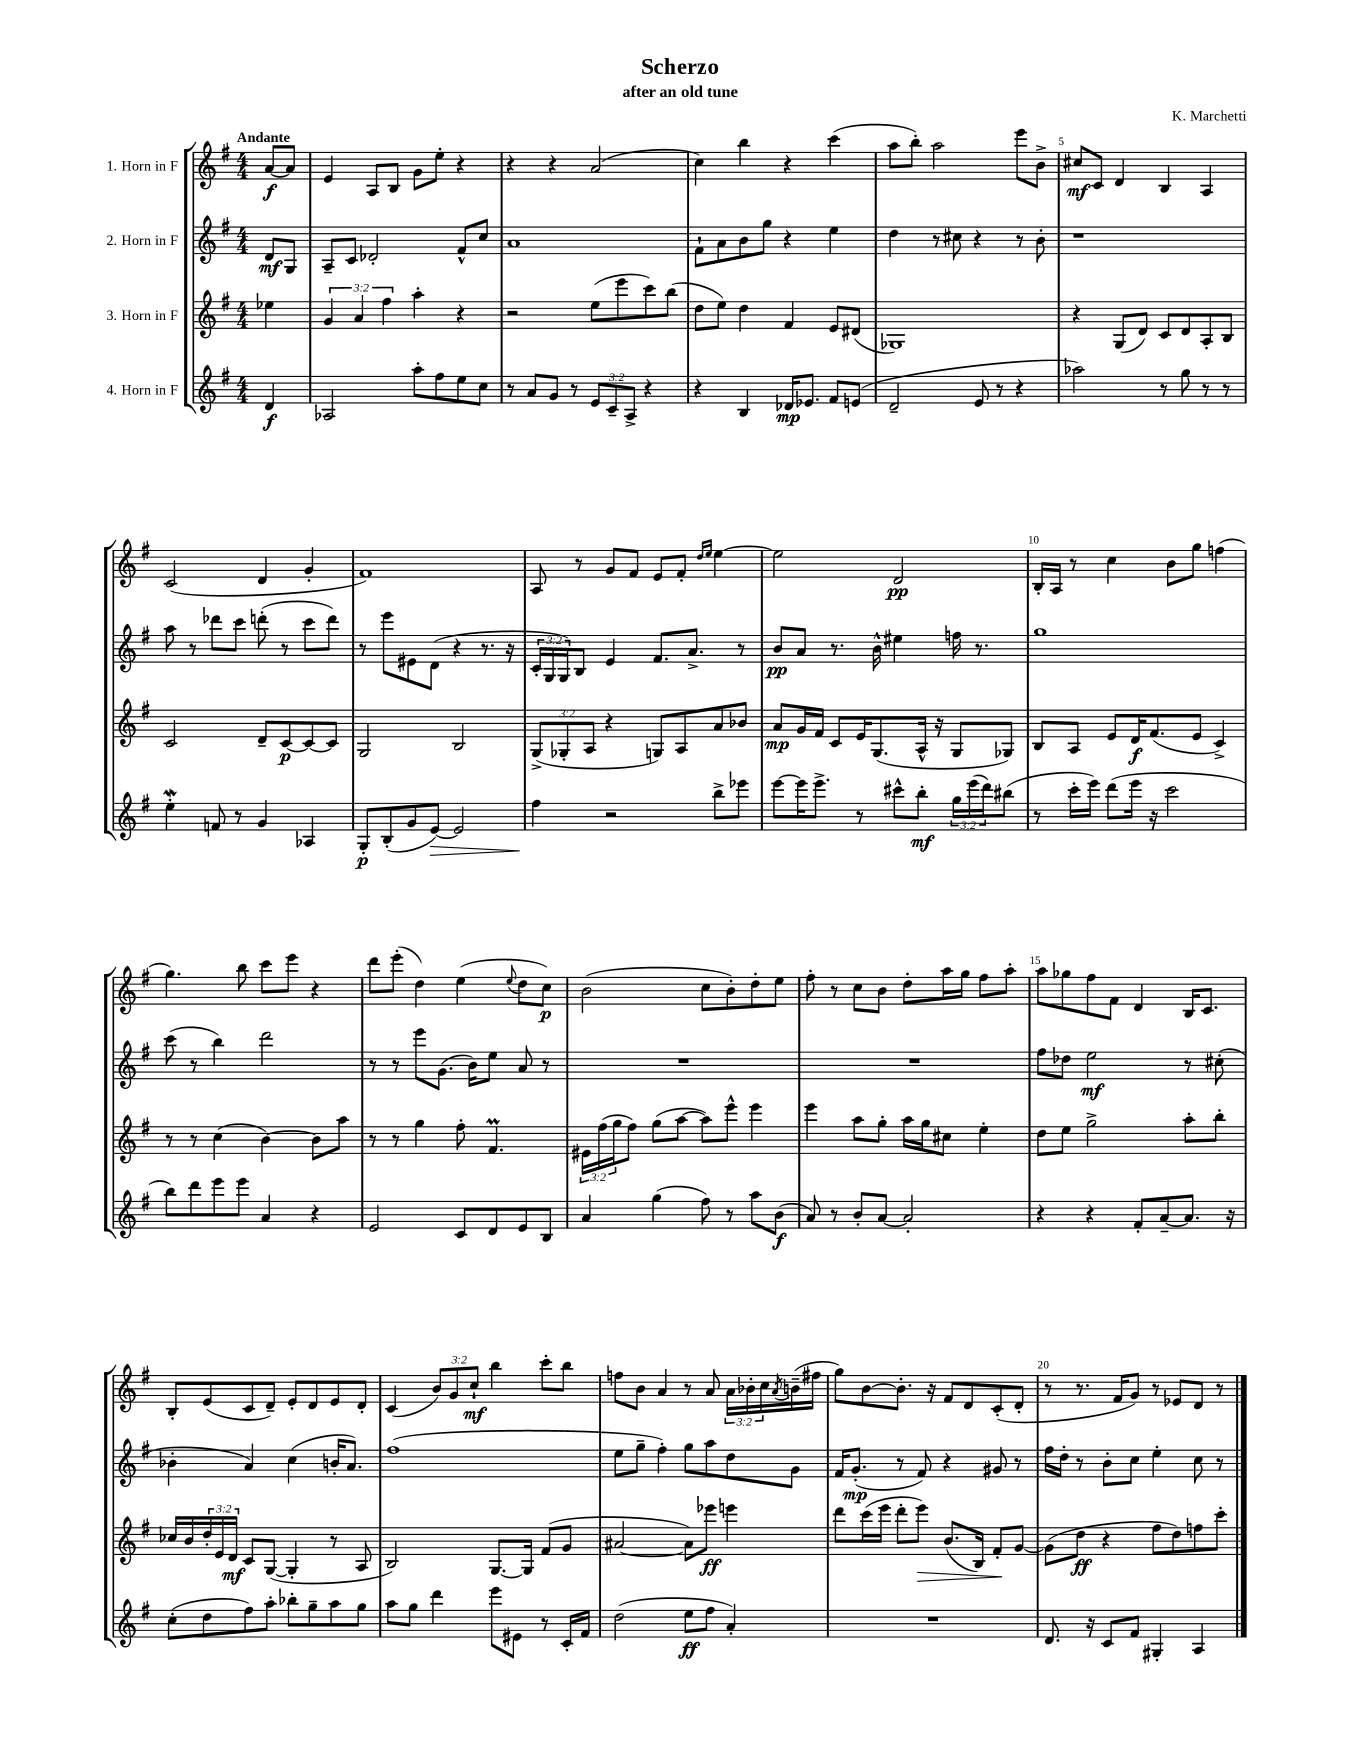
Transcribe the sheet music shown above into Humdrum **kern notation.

**kern	**dynam	**kern	**dynam	**kern	**dynam	**kern	**dynam
*part4	*part4	*part3	*part3	*part2	*part2	*part1	*part1
*staff4	*staff4	*staff3	*staff3	*staff2	*staff2	*staff1	*staff1
*I"4. Horn in F	*	*I"3. Horn in F	*	*I"2. Horn in F	*	*I"1. Horn in F	*
*clefG2	*	*clefG2	*	*clefG2	*	*clefG2	*
*k[f#]	*	*k[f#]	*	*k[f#]	*	*k[f#]	*
*M4/4	*	*M4/4	*	*M4/4	*	*M4/4	*
=	=	=	=	=	=	=	=
!	!	!	!	!	!	!LO:TX:a:B:t=Andante	!
4d/	f	4ee-X\	.	8d/L	mf	[8a/L	f
.	.	.	.	8G/J	.	8a/J]	.
=1	=1	=1	=1	=1	=1	=1	=1
2A-X/	.	6g/	.	8A~/L	.	4e/	.
.	.	.	.	8c/J	.	.	.
.	.	6a/	.	.	.	.	.
.	.	.	.	2d-X'/	.	8A/L	.
.	.	6ff#\	.	.	.	.	.
.	.	.	.	.	.	8B/J	.
8aa'\L	.	4aa'\	.	.	.	8g\L	.
8ff#\	.	.	.	.	.	8ee'\J	.
8ee\	.	4r	.	8f#^^/L	.	4r	.
8cc\J	.	.	.	8cc/J	.	.	.
=2	=2	=2	=2	=2	=2	=2	=2
8r	.	2r	.	1a	.	4r	.
8a/L	.	.	.	.	.	.	.
8g/J	.	.	.	.	.	4r	.
8r	.	.	.	.	.	.	.
12e/L	.	(8ee\L	.	.	.	(2a/	.
12c~/	.	.	.	.	.	.	.
.	.	8eee\	.	.	.	.	.
12A^/J	.	.	.	.	.	.	.
4r	.	8ccc\)	.	.	.	.	.
.	.	(8bb\J	.	.	.	.	.
=3	=3	=3	=3	=3	=3	=3	=3
4r	.	8dd\L	.	8f#`\L	.	4cc\)	.
.	.	8ee\J)	.	8a\	.	.	.
4B/	.	4dd\	.	8b\	.	4bb\	.
.	.	.	.	8gg\J	.	.	.
16d-X/KL	mp	4f#/	.	4r	.	4r	.
8.e-X/J	.	.	.	.	.	.	.
8f#/L	.	8e/L	.	4ee\	.	(4ccc\	.
(8en/J	.	(8d#X/J	.	.	.	.	.
=4	=4	=4	=4	=4	=4	=4	=4
2d~/	.	1G-X)	.	4dd\	.	8aa\L	.
.	.	.	.	.	.	8bb'\J)	.
.	.	.	.	8r	.	2aa\	.
.	.	.	.	8cc#X\	.	.	.
8e/	.	.	.	4r	.	.	.
8r	.	.	.	.	.	.	.
4r	.	.	.	8r	.	8eee\L	.
.	.	.	.	8b'\	.	8b^\J	.
=5	=5	=5	=5	=5	=5	=5	=5
2aa-X\)	.	4r	.	1r	.	8cc#X/L	mf
.	.	.	.	.	.	8c/J	.
.	.	(8G/L	.	.	.	4d/	.
.	.	8d/J)	.	.	.	.	.
8r	.	8c/L	.	.	.	4B/	.
8gg\	.	8d/	.	.	.	.	.
8r	.	8A'/	.	.	.	4A/	.
8r	.	8B/J	.	.	.	.	.
!!LO:LB:g=z
=6	=6	=6	=6	=6	=6	=6	=6
4eeW'\	.	2c/	.	8aa\	.	(2c/	.
.	.	.	.	8r	.	.	.
8fn/	.	.	.	8ddd-X\L	.	.	.
8r	.	.	.	8ccc\J	.	.	.
4g/	.	8d~/L	.	(8dddn'\	.	4d/	.
.	.	[8c/	p	8r	.	.	.
4A-X/	.	8c/_	.	8ccc\L	.	4g'/	.
.	.	8c/J]	.	8ddd\J)	.	.	.
=7	=7	=7	=7	=7	=7	=7	=7
8G'/L	p	2G/	.	8r	.	1f#)	.
(8B'/	.	.	.	8eee\L	.	.	.
8g/	.	.	.	8e#X\	.	.	.
!	!LO:HP:b	!	!	!	!	!	!
[8e/J)	>	.	.	(8d\J	.	.	.
2e/]	.	2B/	.	4r	.	.	.
.	.	.	.	8.r	.	.	.
.	.	.	.	16r	.	.	.
=8	=8	=8	=8	=8	=8	=8	=8
4ff#\	.	(12G^/L	.	24c'/LL	.	8A/	.
.	.	.	.	24G/	.	.	.
.	.	12G-X'/	.	24G/J)	.	.	.
.	.	.	.	8B/J	.	8r	.
.	.	12A/J	.	.	.	.	.
2r	]	4r	.	4e/	.	8g/L	.
.	.	.	.	.	.	8f#/J	.
.	.	8Gn/L)	.	8.f#/L	.	8e/L	.
.	.	8A/	.	.	.	8f#'/J	.
.	.	.	.	8.a^/J	.	.	.
.	.	.	.	.	.	16qqdd/LL	.
.	.	.	.	.	.	16qqee/JJ	.
8bb^\L	.	8a/	.	.	.	[4ee\	.
8eee-X\J	.	8b-X/J	.	8r	.	.	.
=9	=9	=9	=9	=9	=9	=9	=9
[8eee\L	.	8a/L	mp	8b/L	pp	2ee\]	.
16eee\K]	.	16g/L	.	8a/J	.	.	.
8.eee^\J	.	16f#/JJ	.	.	.	.	.
.	.	8c/L	.	8.r	.	.	.
8r	.	16e/K	.	.	.	.	.
.	.	(8.G/	.	16b^^\	.	.	.
8ccc#X^^\L	.	.	.	4ee#X\	.	2d/	pp
8bb'\J	mf	16A^^/Jk	.	.	.	.	.
.	.	16r	.	.	.	.	.
24gg\LL	.	8G/L	.	16ffn\	.	.	.
(24eee\	.	.	.	.	.	.	.
.	.	.	.	8.r	.	.	.
24ddd\J)	.	.	.	.	.	.	.
(8bb#X\J	.	8G-X/J)	.	.	.	.	.
=10	=10	=10	=10	=10	=10	=10	=10
8r	.	8B/L	.	1gg	.	16B'/LL	.
.	.	.	.	.	.	16A/JJ	.
16ccc'\LL	.	8A/J	.	.	.	8r	.
16eee\JJ)	.	.	.	.	.	.	.
(8ddd\L	.	8e/L	.	.	.	4cc\	.
16eee\Jk	.	16d/K	f	.	.	.	.
16r	.	(8.f#/	.	.	.	.	.
2ccc\	.	.	.	.	.	8b\L	.
.	.	8e/J	.	.	.	8gg\J	.
.	.	4c^/)	.	.	.	(4ffn\	.
!!LO:LB:g=z
=11	=11	=11	=11	=11	=11	=11	=11
8bb\L)	.	8r	.	(8ccc\	.	4.gg\)	.
8ddd\	.	8r	.	8r	.	.	.
8eee\	.	(4cc\	.	4bb\)	.	.	.
8eee\J	.	.	.	.	.	8bb\	.
4a/	.	[4b\)	.	2ddd\	.	8ccc\L	.
.	.	.	.	.	.	8eee\J	.
4r	.	8b\L]	.	.	.	4r	.
.	.	8aa\J	.	.	.	.	.
=12	=12	=12	=12	=12	=12	=12	=12
2e/	.	8r	.	8r	.	8ddd\L	.
.	.	8r	.	8r	.	(8eee'\J	.
.	.	4gg\	.	8eee\L	.	4dd\)	.
.	.	.	.	(8.g\J	.	.	.
8c/L	.	8ff#'\	.	.	.	(4ee\	.
.	.	.	.	16b\KL)	.	.	.
8d/	.	4.f#m/	.	8ee\J	.	.	.
.	.	.	.	.	.	8qqee/	.
8e/	.	.	.	8a/	.	8dd\L	.
8B/J	.	.	.	8r	.	8cc\J)	p
=13	=13	=13	=13	=13	=13	=13	=13
4a/	.	24e#X\LL	.	1r	.	(2b\	.
.	.	(24ff#\	.	.	.	.	.
.	.	24gg\J	.	.	.	.	.
.	.	8ff#\J)	.	.	.	.	.
(4gg\	.	(8gg\L	.	.	.	.	.
.	.	[8aa\J	.	.	.	.	.
8ff#\)	.	8aa\L])	.	.	.	8cc\L	.
8r	.	8eee^^\J	.	.	.	8b'\)	.
8aa\L	.	4eee\	.	.	.	8dd'\	.
(8b\J	f	.	.	.	.	8ee\J	.
=14	=14	=14	=14	=14	=14	=14	=14
8a/)	.	4eee\	.	1r	.	8ff#'\	.
8r	.	.	.	.	.	8r	.
8b'/L	.	8aa\L	.	.	.	8cc\L	.
[8a/J	.	8gg'\J	.	.	.	8b\J	.
2a'/]	.	16aa\LL	.	.	.	8dd'\L	.
.	.	16gg\J	.	.	.	.	.
.	.	8cc#X\J	.	.	.	16aa\L	.
.	.	.	.	.	.	16gg\JJ	.
.	.	4ee'\	.	.	.	8ff#\L	.
.	.	.	.	.	.	8aa'\J	.
=15	=15	=15	=15	=15	=15	=15	=15
4r	.	8dd\L	.	8ff#\L	.	8aa\L	.
.	.	8ee\J	.	8dd-X\J	.	8gg-X\	.
4r	.	2gg^\	.	2ee\	mf	8ff#\	.
.	.	.	.	.	.	8f#\J	.
8f#'/L	.	.	.	.	.	4d/	.
[8a~/	.	.	.	.	.	.	.
8.a/J]	.	8aa'\L	.	8r	.	16B/KL	.
.	.	.	.	.	.	8.c/J	.
.	.	8bb'\J	.	(8cc#X'\	.	.	.
16r	.	.	.	.	.	.	.
!!LO:LB:g=z
=16	=16	=16	=16	=16	=16	=16	=16
(8cc'\L	.	16cc-X/LL	.	4b-X'\	.	8B'/L	.
.	.	16b/	.	.	.	.	.
8dd\	.	24dd'/	.	.	.	(8e/	.
.	.	24e/	.	.	.	.	.
.	.	24d/JJ	mf	.	.	.	.
8ff#\)	.	8c/L	.	4a/)	.	8c/	.
8aa'\J	.	([8G/J	.	.	.	8d~/J)	.
8bb-X'\L	.	4G'/]	.	(4cc\	.	8e'/L	.
8gg~\	.	.	.	.	.	8d/	.
8aa\	.	8r	.	16bn'/KL	.	8e/	.
.	.	.	.	8.a/J)	.	.	.
8gg\J	.	8A/	.	.	.	8d'/J	.
=17	=17	=17	=17	=17	=17	=17	=17
8aa\L	.	2B/)	.	(1ff#	.	(4c/	.
8gg\J	.	.	.	.	.	.	.
4ddd\	.	.	.	.	.	12b/L)	.
.	.	.	.	.	.	12g/	.
.	.	.	.	.	.	12cc`/J	mf
8eee\L	.	[8.G/L	.	.	.	4bb\	.
8e#X\J	.	.	.	.	.	.	.
.	.	16G/Jk]	.	.	.	.	.
8r	.	(8f#/L	.	.	.	8ccc'\L	.
16c'/LL	.	8g/J	.	.	.	8bb\J	.
16f#/JJ	.	.	.	.	.	.	.
=18	=18	=18	=18	=18	=18	=18	=18
(2dd\	.	[2a#X/	.	8ee\L	.	8ffn\L	.
.	.	.	.	8gg~\J	.	8b\J	.
.	.	.	.	4ff#'\)	.	4a/	.
8ee\L	ff	8a#\L])	.	8gg\L	.	8r	.
8ff#\J	.	8eee-X\J	ff	8aa\	.	8a/	.
4a'/)	.	4eeen\	.	8dd\	.	24a\LL	.
.	.	.	.	.	.	24b-X'\	.
.	.	.	.	.	.	24cc\	.
.	.	.	.	.	.	8qa/	.
.	.	.	.	8g\J	.	(16bn~\	.
.	.	.	.	.	.	16ff#X\JJ	.
=19	=19	=19	=19	=19	=19	=19	=19
1r	.	8ddd\L	.	16f#/KL	.	8gg\L)	.
.	.	.	.	(8.g'/J	mp	.	.
.	.	(16ccc\L	.	.	.	[8b\	.
.	.	16eee\JJ	.	.	.	.	.
.	.	8ddd'\L	.	8r	.	8.b'\J]	.
!	!	!	!LO:HP:b	!	!	!	!
.	.	8eee\J)	>	8f#/)	.	.	.
.	.	.	.	.	.	16r	.
.	.	(8.b/L	.	4r	.	8f#/L	.
.	.	.	.	.	.	8d/	.
.	.	16B/Jk)	.	.	.	.	.
.	.	8f#'/L	.	8g#X/	.	(8c'/	.
.	.	[8g/J	]	8r	.	8d'/J	.
=20	=20	=20	=20	=20	=20	=20	=20
8.d/	.	(8g\L]	.	16ff#\LL	.	8r	.
.	.	.	.	16dd'\JJ	.	.	.
.	.	8dd\J	ff	8r	.	8.r	.
16r	.	.	.	.	.	.	.
8c/L	.	4r	.	8b'\L	.	.	.
.	.	.	.	.	.	16f#/KL	.
8f#/J	.	.	.	8cc\J	.	8g/J)	.
4G#X'/	.	8ff#\L	.	4ee'\	.	8r	.
.	.	8dd\)	.	.	.	8e-X/L	.
4A/	.	8ffn\	.	8cc\	.	8d/J	.
.	.	8ccc'\J	.	8r	.	8r	.
==	==	==	==	==	==	==	==
*-	*-	*-	*-	*-	*-	*-	*-
